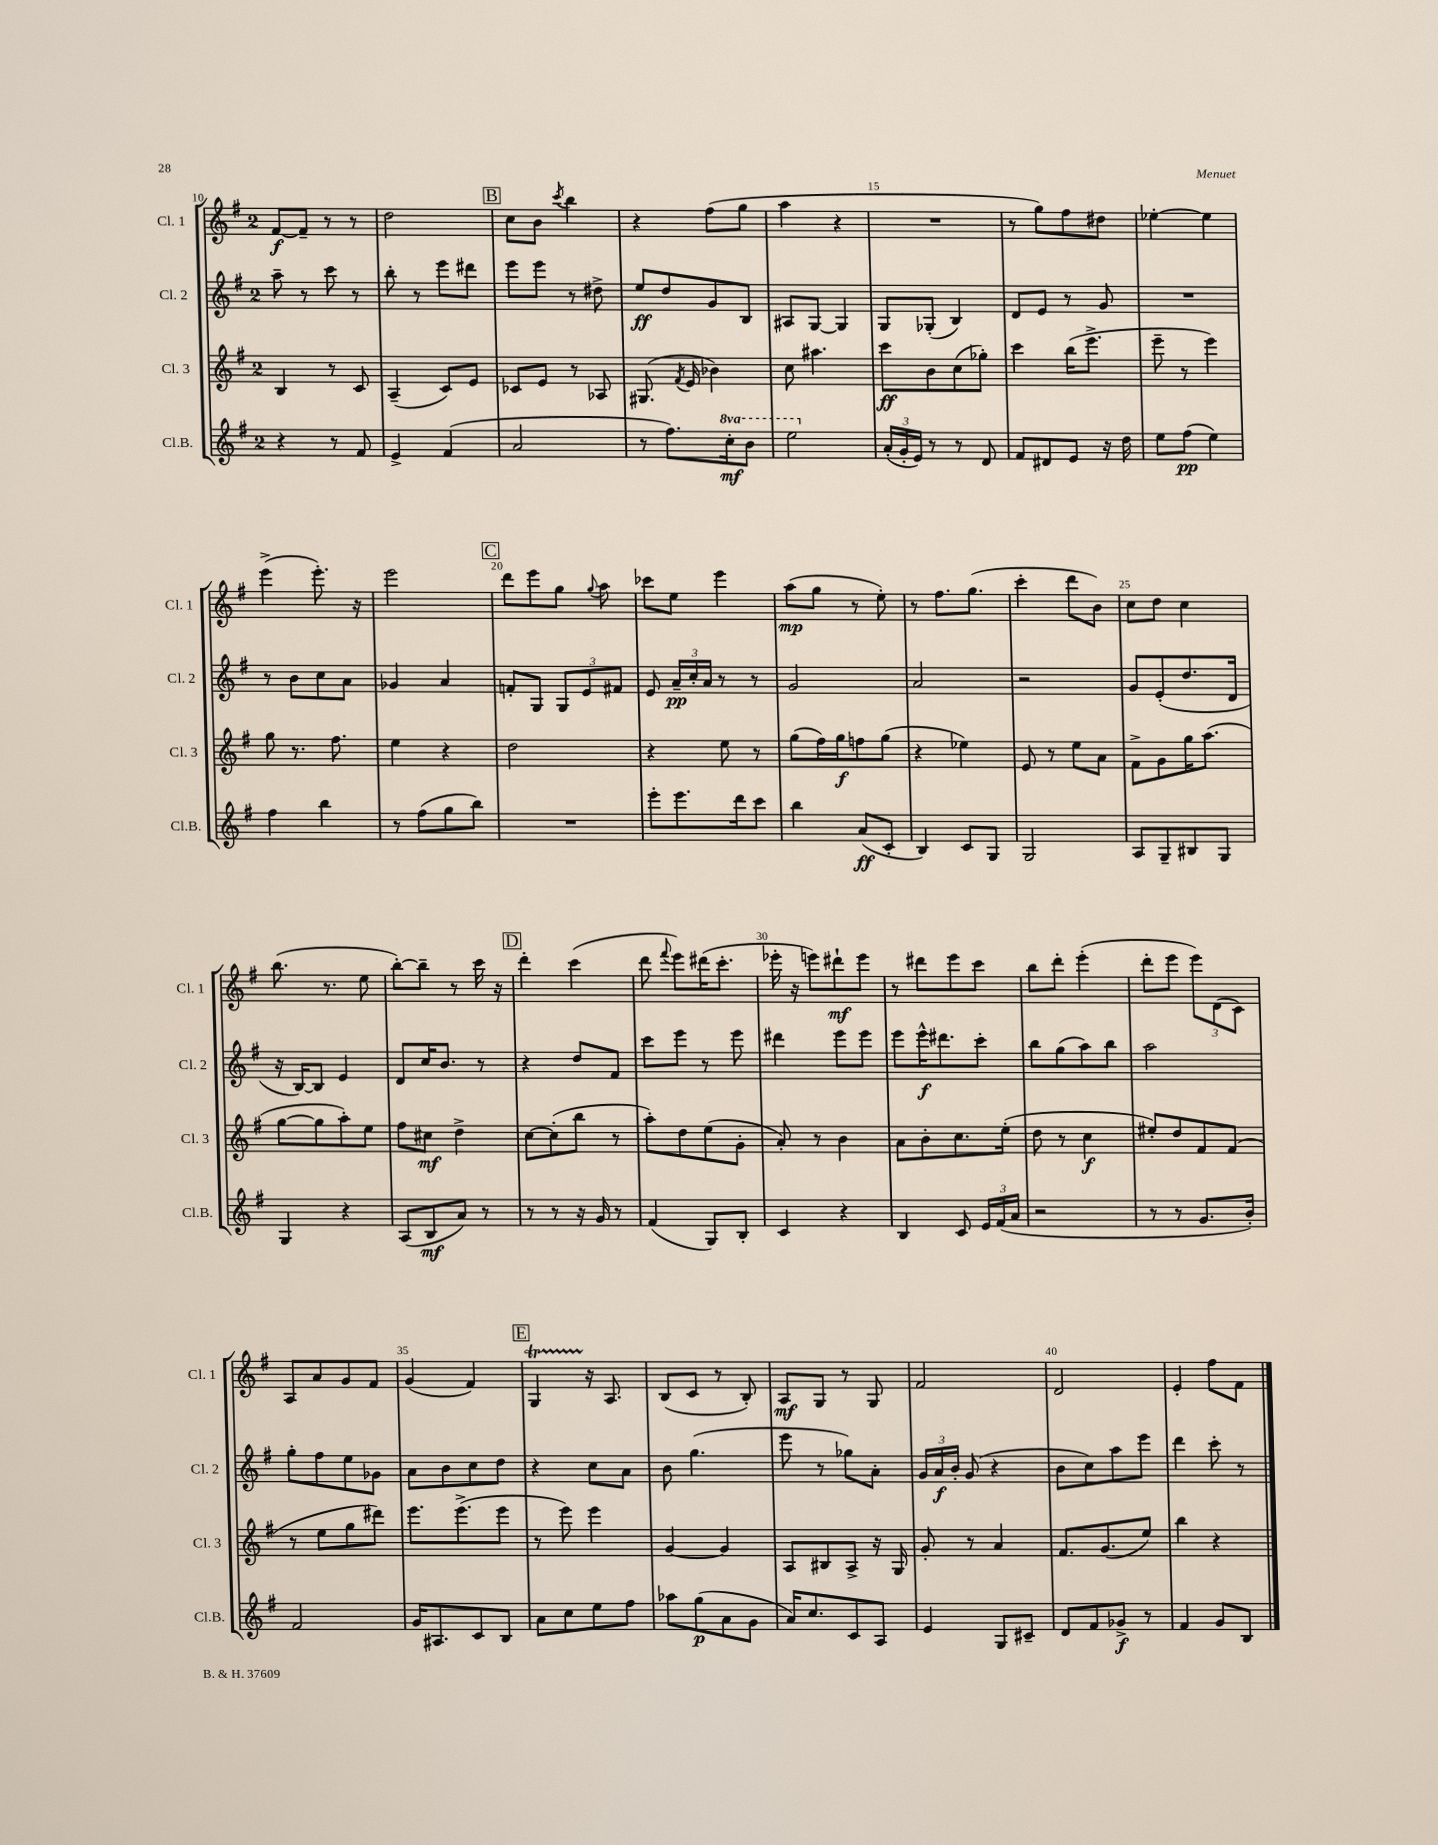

**kern	**kern	**kern	**kern
*staff4	*staff3	*staff2	*staff1
*clefG2	*clefG2	*clefG2	*clefG2
*k[f#]	*k[f#]	*k[f#]	*k[f#]
*M2/4	*M2/4	*M2/4	*M2/4
4r	4B/	8aa~\	[8f#/L
.	.	8r	8f#~/]J
8r	8r	8ccc\	8r
8f#/	8c/	8r	8r
=	=	=	=
4e^/	(4A~/	8bb'\	2dd\
.	.	8r	.
(4f#/	8c/L)	8eee\L	.
.	8e/J	8ddd#\J	.
=	=	=	=
2a/	8c-/L	8eee\L	8cc\L
.	8e/J	8eee\J	8b\J
.	.	.	8qccc/
.	8r	8r	4bb\
.	8A-/	8dd#^\	.
=	=	=	=
8r	(8.G#/	8ee/L	4r
8.ff#\L)	.	8dd/	.
.	8qf#/	.	.
.	16e/	.	.
.	4b-\)	8g/	(8ff#\L
16ccc'\k	.	.	.
8bb\J	.	8B/J	8gg\J
=	=	=	=
2eee\	8cc\	8A#/L	4aa\
.	4.aa#\	[8G/J	.
.	.	4G/]	4r
=	=	=	=
(24a'/LL	8ccc\L	8G/L	2r
24g'/	.	.	.
24e/JJ)	.	.	.
8r	8b\	(8G-'/J	.
8r	(8cc\	4B/)	.
8d/	8gg-'\J)	.	.
=	=	=	=
8f#/L	4ccc\	8d/L	8r
8d#/	.	8e/J	8gg\L)
8e/J	(16bb\LK	8r	8ff#\
.	8.eee^\J	.	.
16r	.	8g/	8dd#\J
16dd\	.	.	.
=	=	=	=
8ee\L	8eee~\	2r	[4ee-'\
(8ff#\J	8r	.	.
4ee\)	4eee\)	.	4ee-\]
=	=	=	=
4ff#\	8gg\	8r	(4eee^\
.	8.r	8b\L	.
4bb\	.	8cc\	8.eee'\)
.	8.ff#\	.	.
.	.	8a\J	.
.	.	.	16r
=	=	=	=
8r	4ee\	4g-/	2eee\
(8ff#\L	.	.	.
8gg\	4r	4a/	.
8bb\J)	.	.	.
=	=	=	=
2r	2dd\	8f'/L	8ddd\L
.	.	8G/J	8eee\
.	.	12G/L	8gg\J
.	.	12e/	.
.	.	.	8qqgg/
.	.	.	8aa\
.	.	12f#/J	.
=	=	=	=
8eee'\L	4r	8e/	8ccc-\L
8.eee\	.	24a~/LL	8ee\J
.	.	24cc'/	.
.	.	24a/JJ	.
.	8ee\	8r	4eee\
16ddd\k	.	.	.
8ccc\J	8r	8r	.
=	=	=	=
4bb\	(8gg\L	2g/	(8aa\L
.	16ff#\L)	.	8gg\J
.	16gg\J	.	.
(8a/L	8ff\	.	8r
8c'/J	(8gg\J	.	8ee'\)
=	=	=	=
4B/)	4r	2a/	8r
.	.	.	8.ff#\L
8c/L	4ee-\)	.	.
.	.	.	(8.gg\J
8G/J	.	.	.
=	=	=	=
2G/	8e/	2r	4ccc'\
.	8r	.	.
.	8ee\L	.	8ddd\L
.	8a\J	.	8b\J)
=	=	=	=
8A/L	8f#^\L	8g/L	8cc\L
8G~/	8g\	(8e'/	8dd\J
8B#/	16gg\K	8.dd/	4cc\
.	(8.aa\J	.	.
8G/J	.	.	.
.	.	16d/Jk	.
=	=	=	=
4G/	[8gg\L	16r	(8.bb\
.	.	[16B/LK)	.
.	8gg\]	8B/]J	.
.	.	.	8.r
4r	8aa'\)	4e/	.
.	8ee\J	.	8ee\
=	=	=	=
(8A/L	8ff#\L	8d/L	[8bb'\L)
8B/	8cc#\J	16cc/K	8bb~\]J
.	.	8.b/J	.
8a/J)	4dd^\	.	8r
8r	.	8r	16ccc\
.	.	.	16r
=	=	=	=
8r	[8cc\L	4r	4ddd'\
8r	(8cc'\]	.	.
16r	8bb\J	8dd/L	(4ccc\
16g/	.	.	.
8r	8r	8f#/J	.
=	=	=	=
(4f#/	8aa'\L)	8ccc\L	8ddd\
.	.	.	8qqfff#/
.	8dd\	8eee\J	8eee\L)
8G/L)	(8ee\	8r	(16ddd#\K
.	.	.	8.ccc'\J
8B'/J	8g'\J	8eee\	.
=	=	=	=
4c/	8a'/)	4ddd#\	16eee-'\
.	.	.	16r
.	8r	.	8eee\L)
4r	4b\	8eee\L	8ddd#`\
.	.	8eee\J	8eee\J
=	=	=	=
4B/	8a\L	8eee\L	8r
.	8b'\	16eee^^\K	8ddd#\L
.	.	8.ddd#\	.
8c/	8.cc\	.	8eee\
24e/LL	.	8ccc'\J	8ccc\J
(24f#/	.	.	.
.	(16ee'\Jk	.	.
24a/JJ	.	.	.
=	=	=	=
2r	8dd\	8bb\L	8bb\L
.	8r	(8gg\	8ddd'\J
.	4cc\	8aa\)	(4eee'\
.	.	8bb\J	.
=	=	=	=
8r	8ee#'/L)	2aa\	8ddd'\L
8r	8dd/	.	8eee\J
8.g/L	8f#/	.	12eee\L)
.	.	.	(12d\
.	(8f#/J	.	.
.	.	.	12c\J)
16b'/Jk)	.	.	.
=	=	=	=
2f#/	8r	8gg'\L	8A/L
.	8ee\L	8ff#\	8a/
.	8gg\	8ee\	8g/
.	8ddd#\J)	8g-\J	8f#/J
=	=	=	=
16g/LK	8.eee\L	8a\L	(4g/
8.A#/	.	.	.
.	.	8b\	.
.	(8.eee^\	.	.
8c/	.	8cc\	4f#/)
8B/J	8eee\J	8dd\J	.
=	=	=	=
8a\L	8r	4r	4G/
8cc\	8eee\)	.	.
8ee\	4eee\	8cc\L	16r
.	.	.	8.A/
8ff#\J	.	8a\J	.
=	=	=	=
8aa-\L	[4g/	8b\	(8B/L
(8gg\	.	(4.gg\	8c/J
8a\	4g/]	.	8r
8g\J	.	.	8B'/)
=	=	=	=
16a/LK)	8A/L	8eee\	8A/L
8.cc/	.	.	.
.	8B#/	8r	8G/J
8c/	8A^/J	8gg-\L)	8r
8A/J	16r	8a'\J	8G/
.	16G/	.	.
=	=	=	=
4e/	8g'/	24g/LL	2f#/
.	.	24a/	.
.	.	24b'/JJ	.
.	8r	(8g/	.
8G/L	4a/	4r	.
8c#~/J	.	.	.
=	=	=	=
8d/L	8.f#/L	8b\L	2d/
8f#/	.	8cc\)	.
.	(8.g/	.	.
8g-^/J	.	8aa\	.
8r	8ee/J)	8eee\J	.
=	=	=	=
4f#/	4bb\	4ddd\	4e'/
8g/L	4r	8ccc'\	8ff#\L
8B/J	.	8r	8f#\J
==	==	==	==
*-	*-	*-	*-
